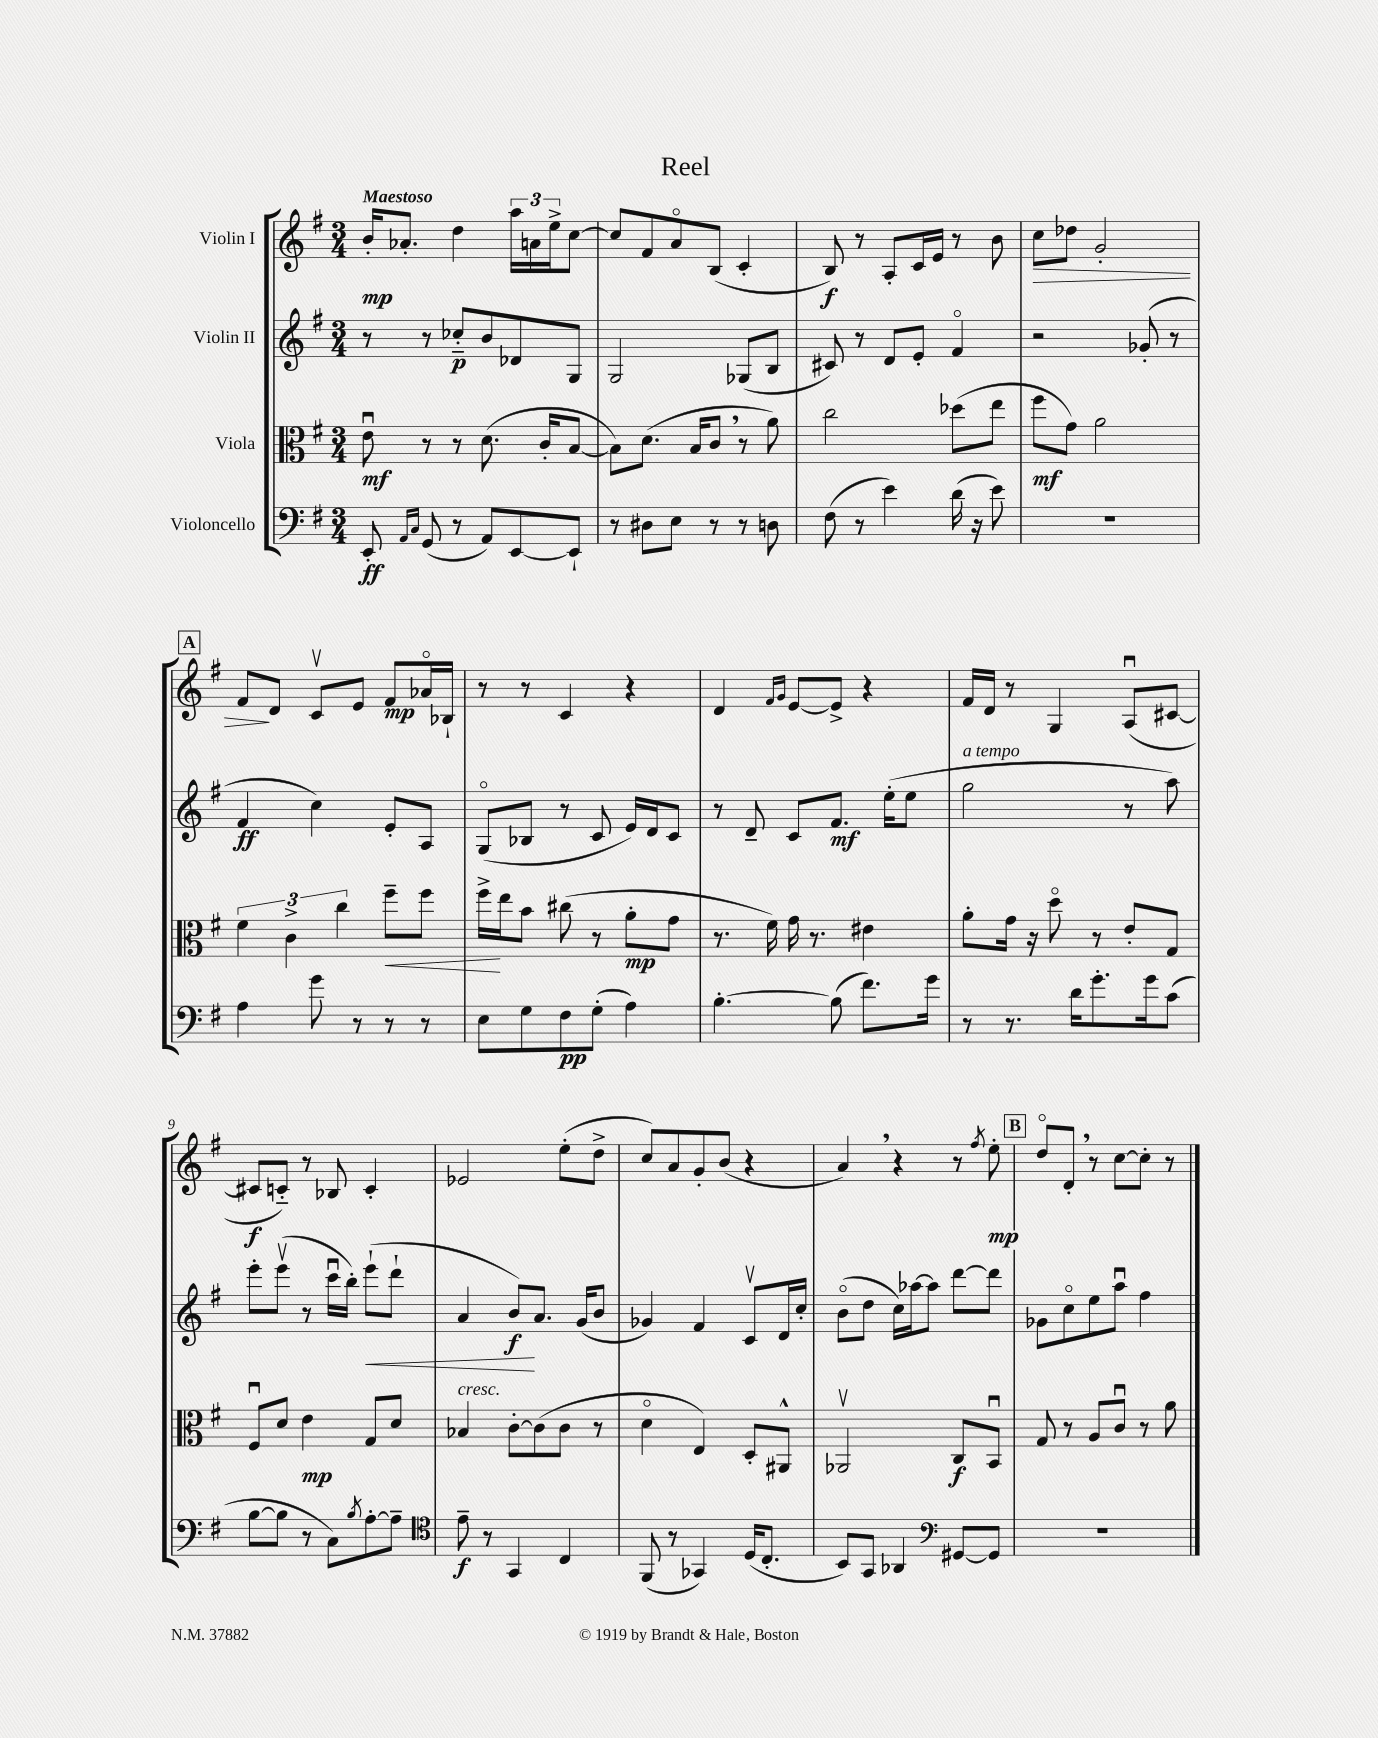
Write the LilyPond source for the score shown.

\header { title = "Reel" }
<<
\new StaffGroup <<
\new Staff = "s0" \with { instrumentName = "Violin I" } {
    \clef treble \key g \major \numericTimeSignature \time 3/4 \tempo "Maestoso"
    b'16-.\mp aes'8.-. d''4 \tuplet 3/2 { a''16 a'16 e''16-> } c''8~ |
    c''8 fis'8 a'8\flageolet b8( c'4-. |
    b8\f) r8 a8-. c'16 e'16 r8 b'8 |
    c''8\> des''8 g'2-. |
    \mark \markup { \box "A" } fis'8\! d'8 c'8\upbow e'8 fis'8\mp aes'16\flageolet bes16-! |
    r8 r8 c'4 r4 |
    d'4 \grace { fis'16 g'16 } e'8~ e'8-> r4 |
    fis'16 d'16 r8 g4 a8\downbow( cis'8~ |
    cis'8\f c'8-_) r8 bes8 c'4-. |
    ees'2 e''8-.( d''8-> |
    c''8) a'8 g'8-. b'8( r4 |
    a'4) \breathe r4 r8 \acciaccatura { fis''8 } e''8-.\mp |
    \mark \markup { \box "B" } d''8\flageolet d'8-. \breathe r8 c''8~ c''8-. r8 \bar "|." |
}
\new Staff = "s1" \with { instrumentName = "Violin II" } {
    \clef treble \key g \major \numericTimeSignature \time 3/4
    r8 r8 ces''8-_\p b'8 des'8 g8 |
    g2 ges8( b8 |
    cis'8) r8 d'8 e'8-. fis'4\flageolet |
    r2 ges'8-.( r8 |
    \mark \markup { \box "A" } fis'4\ff c''4) e'8-. a8 |
    g8\flageolet( bes8 r8 c'8 e'16) d'16 c'8 |
    r8 d'8-- c'8 fis'8.\mf e''16-.( e''8 |
    g''2^\markup { \italic "a tempo" } r8 a''8) |
    e'''8-. e'''8\upbow( r8 c'''16\downbow b''16-.) e'''8-!\<( d'''8-! |
    a'4 b'8\f\!) a'8. g'16( b'8 |
    ges'4) fis'4 c'8\upbow d'16 c''16-. |
    b'8\flageolet( d''8 c''16) aes''16~ aes''8 d'''8~ d'''8 |
    \mark \markup { \box "B" } ges'8 c''8\flageolet e''8 a''8\downbow fis''4 \bar "|." |
}
\new Staff = "s2" \with { instrumentName = "Viola" } {
    \clef alto \key g \major \numericTimeSignature \time 3/4
    e'8\downbow\mf r8 r8 d'8.( c'16-. b8~ |
    b8) d'8.( b16 c'8 \breathe r8 a'8) |
    c''2 des''8( e''8 |
    fis''8\mf g'8) a'2 |
    \mark \markup { \box "A" } \tuplet 3/2 { fis'4 c'4-> c''4 } fis''8--\< fis''8 |
    fis''16->\! e''16 b'8 cis''8( r8 a'8-.\mp g'8 |
    r8. fis'16) g'16 r8. eis'4 |
    a'8-. g'16 r16 d''8\flageolet r8 e'8-. g8 |
    fis8\downbow d'8 e'4\mp g8 d'8 |
    bes4^\markup { \italic "cresc." } c'8~-. c'8( c'8 r8 |
    d'4\flageolet e4) d8-. ais,8-^ |
    aes,2\upbow c8\f b,8\downbow |
    \mark \markup { \box "B" } g8 r8 a8 c'8\downbow r8 a'8 \bar "|." |
}
\new Staff = "s3" \with { instrumentName = "Violoncello" } {
    \clef bass \key g \major \numericTimeSignature \time 3/4
    e,8-.\ff \grace { a,16 c16 } g,8( r8 a,8) e,8~ e,8-! |
    r8 dis8 e8 r8 r8 d8 |
    fis8( r8 e'4) d'16( r16 e'8) |
    R2. |
    \mark \markup { \box "A" } a4 g'8 r8 r8 r8 |
    e8 g8 fis8\pp g8-.( a4) |
    b4.~-. b8( fis'8.) g'16 |
    r8 r8. d'16 g'8.-. g'16 c'8( |
    b8~ b8 r8 c8) \acciaccatura { b8 } a8~-. a8-- |
    \clef tenor e'8--\f r8 g,4 c4 |
    fis,8( r8 ges,4) d16( c8.-. |
    b,8) g,8 aes,4 \clef bass gis,8~ gis,8 |
    \mark \markup { \box "B" } R2. \bar "|." |
}
>>
>>
